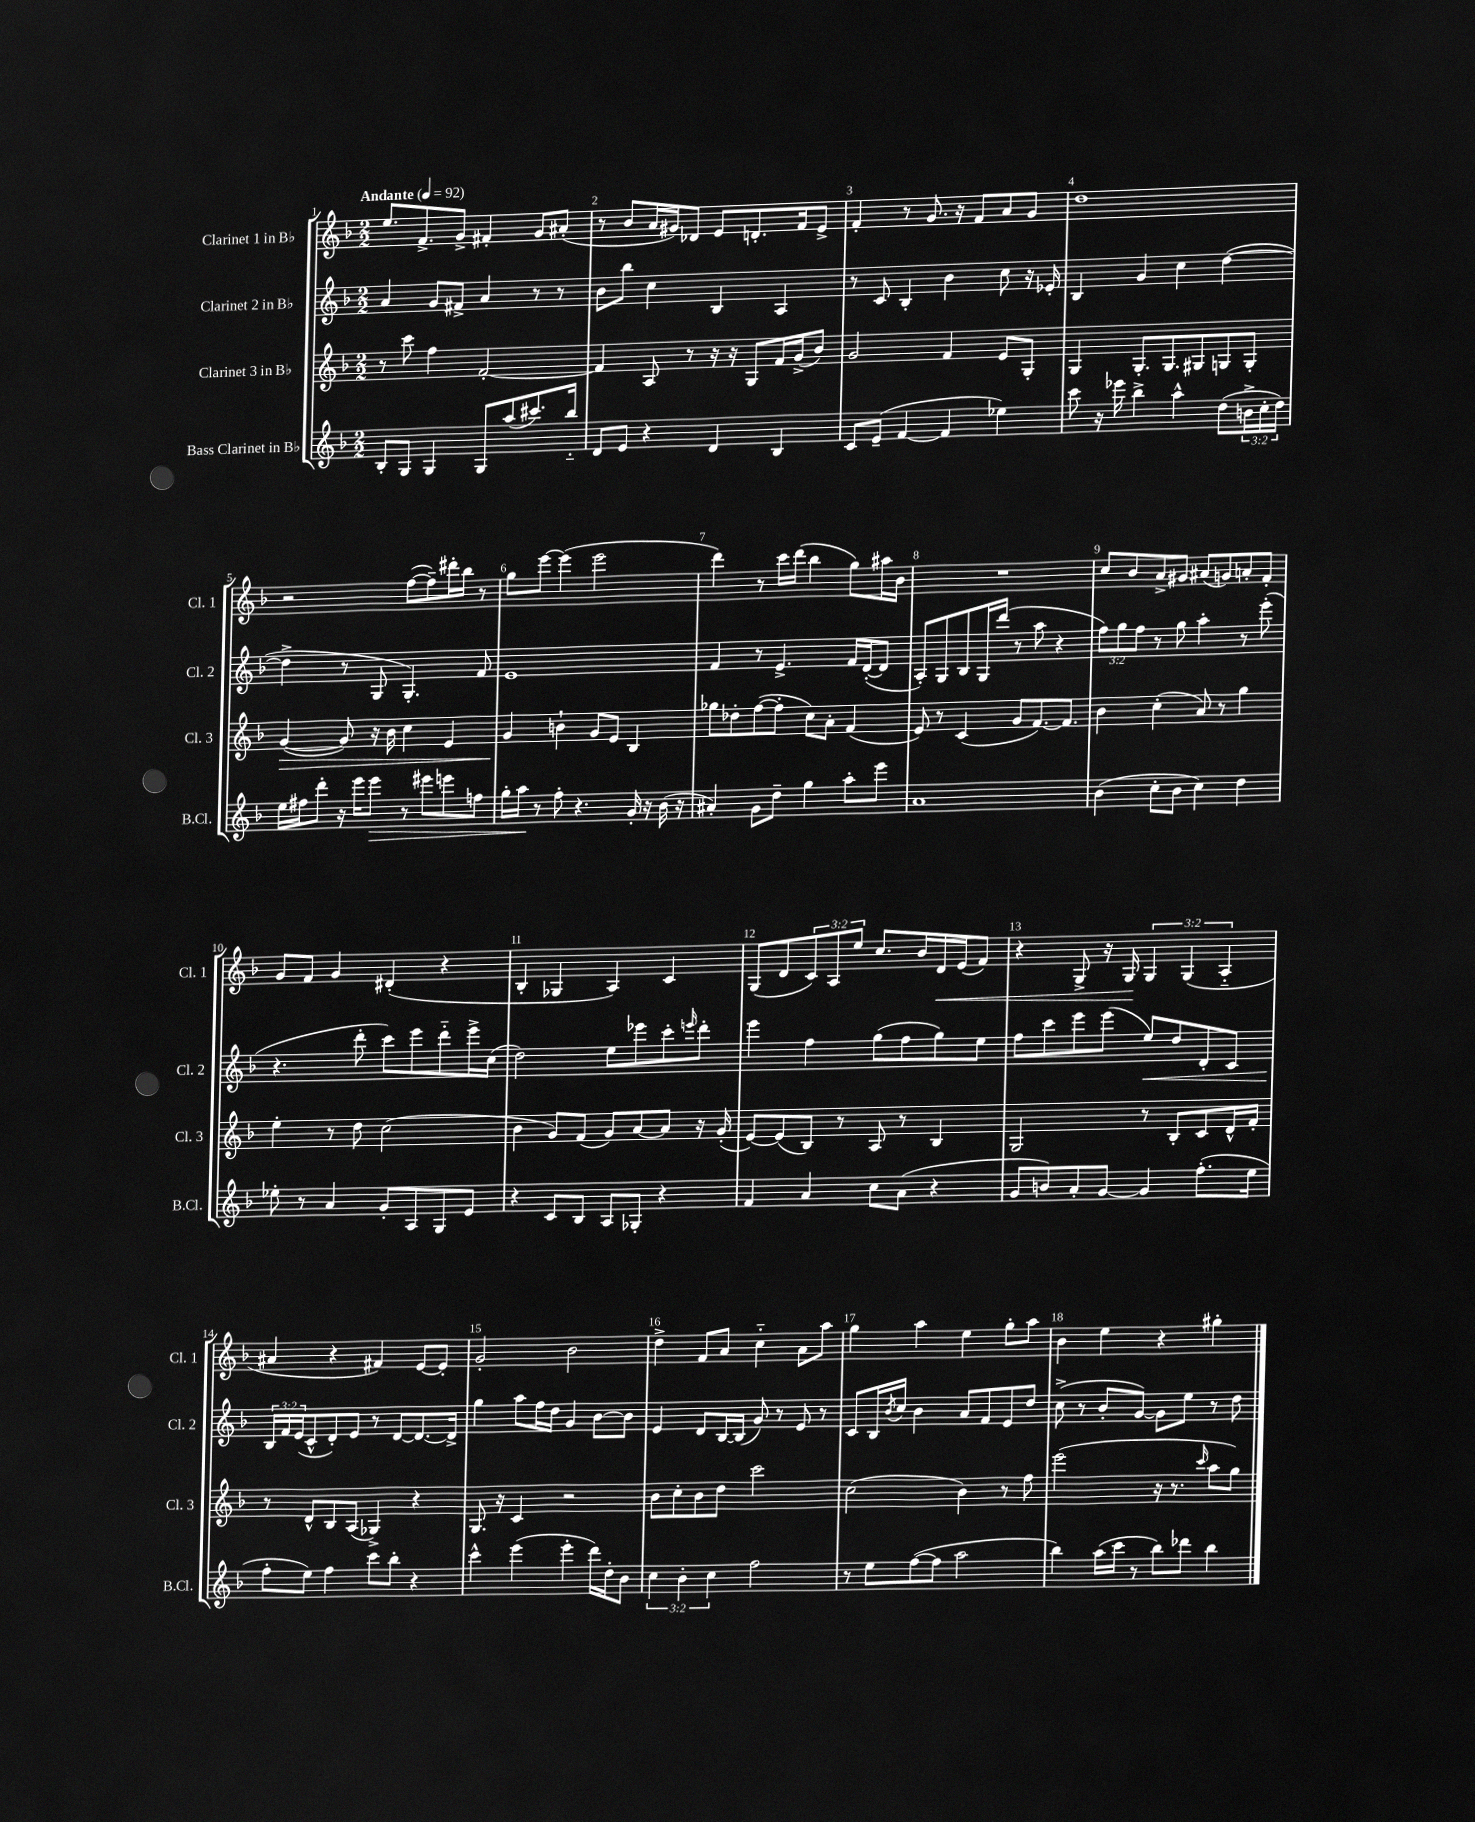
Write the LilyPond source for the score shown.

<<
\new StaffGroup <<
\new Staff = "s0" \with { instrumentName = "Clarinet 1 in Bb" shortInstrumentName = "Cl. 1" } {
    \clef treble \key f \major \numericTimeSignature \time 2/2 \override Staff.TupletNumber.text = #tuplet-number::calc-fraction-text \tempo "Andante" 4 = 92
    e''8. f'8.-> g'8-> fis'4-. g'8 ais'8-.( |
    r8 bes'8 a'16 gis'16) des'8 e'8 d'8.-. f'16 e'8-> |
    f'4-. r8 g'8. r16 f'8 a'8 g'8 |
    d''1 |
    r2 f''8~( f''8--) dis'''16-. bes''16 r8 |
    g''8 e'''8~ e'''4( e'''2 |
    d'''4) r8 c'''16 d'''16( bes''4 g''8) ais''16 bes'16 |
    R1 |
    c''8 bes'8 a'8-> gis'8 ais'8( g'8) a'8-. f'8-. |
    g'8 f'8 g'4 dis'4-.( r4 |
    bes4-. ges4 a4) c'4 |
    g8( d'8 \tuplet 3/2 { c'8) a8 e''8 } c''8. bes'16 d'16\< e'16( f'8) |
    r4 g8-> r16 g16\! \tuplet 3/2 { g4 g4( a4-_ } |
    ais'4 r4 fis'4) e'8~ e'8-. |
    g'2-. bes'2 |
    d''4-> f'8 a'8 c''4-_ a'8 a''8 |
    g''4 a''4 e''4 g''8-. a''8 |
    bes'4 e''4 r4 gis''4-. \bar "|." |
}
\new Staff = "s1" \with { instrumentName = "Clarinet 2 in Bb" shortInstrumentName = "Cl. 2" } {
    \clef treble \key f \major \numericTimeSignature \time 2/2 \override Staff.TupletNumber.text = #tuplet-number::calc-fraction-text
    a'4 g'8 fis'8-> a'4 r8 r8 |
    bes'8 bes''8 c''4 bes4 a4 |
    r8 c'8 bes4-. bes'4 c''8 r16 ees'16-. |
    bes4 g'4 c''4 d''4~( |
    d''4-> r8 g8 g4.-.) f'8 |
    e'1 |
    f'4 r8 e'4.-> f'16 d'16~-.( d'8 |
    a8-.) g8 bes8 g16 d'''16( r8 a''8 r4 |
    \tuplet 3/2 { f''8) g''8 f''8 } r8 g''8 a''4-. r8 e'''8-.( |
    r4. d'''8-. c'''8) e'''8 d'''8-_ e'''16-> c''16( |
    d''2) e''8 ees'''8 c'''8-. \grace { e'''16 } d'''8-. |
    e'''4 f''4 g''8( f''8 g''8) e''8 |
    f''8 c'''8 e'''8 e'''8( e''8\<) d''8 d'8-. c'8 |
    \tuplet 3/2 { bes16\! f'16 e'16( } c'8-^ d'8-.) e'8 r8 d'8~ d'8.~ d'16-> |
    g''4 a''8 f''16 d''16 g'4 bes'8~ bes'8 |
    e'4 d'8 bes16~ bes16( g'8) r8 e'8 r8 |
    c'8 bes16 \acciaccatura { bes'8 } c''16 bes'4 a'8 f'8 e'8 d''8 |
    c''8->( r8 bes'8-. g'8~) g'8 e''8 r8 d''8 \bar "|." |
}
\new Staff = "s2" \with { instrumentName = "Clarinet 3 in Bb" shortInstrumentName = "Cl. 3" } {
    \clef treble \key f \major \numericTimeSignature \time 2/2
    r8 c'''8 f''4 f'2~-. |
    f'4 a8 r8 r16 r16 g8 f'16 g'16->( bes'8) |
    g'2 f'4 e'8 g8-. |
    g4 g8.-. g8. gis8 g8 g8-. |
    g'4~\>( g'8) r16 bes'16 c''4 e'4 |
    g'4\! b'4-! g'8 e'8 bes4 |
    ges''8 des''8-. f''8~( f''8-. c''8) a'8-. f'4( |
    e'8) r8 c'4( g'8 f'8.~) f'8. |
    bes'4 c''4-.( a'8) r8 g''4 |
    e''4-. r8 d''8 c''2( |
    bes'4 g'8) f'8( g'8) a'8~ a'8 r16 g'16-.( |
    e'8~) e'8( bes8) r8 a8 r8 bes4 |
    g2 r8 bes8-. c'8 d'16-^ f'16-. |
    r8 d'8-^ bes8 a8( ges4->) r4 |
    g8. r16 c'4 r2 |
    bes'8 c''8-. bes'8 d''8 c'''2 |
    c''2( bes'4) r8 f''8 |
    e'''2( r16 r8. \grace { c'''16 } a''8 g''8) \bar "|." |
}
\new Staff = "s3" \with { instrumentName = "Bass Clarinet in Bb" shortInstrumentName = "B.Cl." } {
    \clef treble \key f \major \numericTimeSignature \time 2/2 \override Staff.TupletNumber.text = #tuplet-number::calc-fraction-text
    bes8-. g8 g4 g8 a''8( cis'''8.) bes''16-_ |
    d'8 e'8 r4 d'4 bes4 |
    c'8 e'8--( f'4~ f'4 ees''4) |
    c'''8 r16 ees'''16 bes''4-> a''4-^ d''8( \tuplet 3/2 { b'16-> c''16-. d''16) } |
    e''16 fis''16 d'''8-. r16 e'''16 e'''8\> r8 eis'''8 e'''8 f''8 |
    g''16-. a''16\! r8 f''8-. r4. g'16-. r16 bes'16( r16 |
    ais'4-.) g'8 d''8-- g''4 a''8-. e'''8 |
    a'1 |
    bes'4( c''8-. bes'8 c''4) d''4 |
    ees''8-. r8 a'4 g'8-. a8 g8 e'8 |
    r4 c'8 bes8 a8 ges8-. r4 |
    f'4 a'4 c''8 a'8( r4 |
    g'8 b'8) a'8-. g'8~ g'4 f''8.-.( e''16 |
    f''8-. e''8) f''4 c'''8 bes''8-. r4 |
    c'''4-^ e'''4( e'''4-. d'''16) d''16-. bes'8 |
    \tuplet 3/2 { c''4 bes'4-. c''4 } f''2 |
    r8 e''8 f''8~( f''8 a''2 |
    bes''4) a''16( c'''16 r8 bes''8) des'''8 bes''4 \bar "|." |
}
>>
>>
\layout { \context { \Score \override BarNumber.break-visibility = ##(#f #t #t) barNumberVisibility = #all-bar-numbers-visible } }
